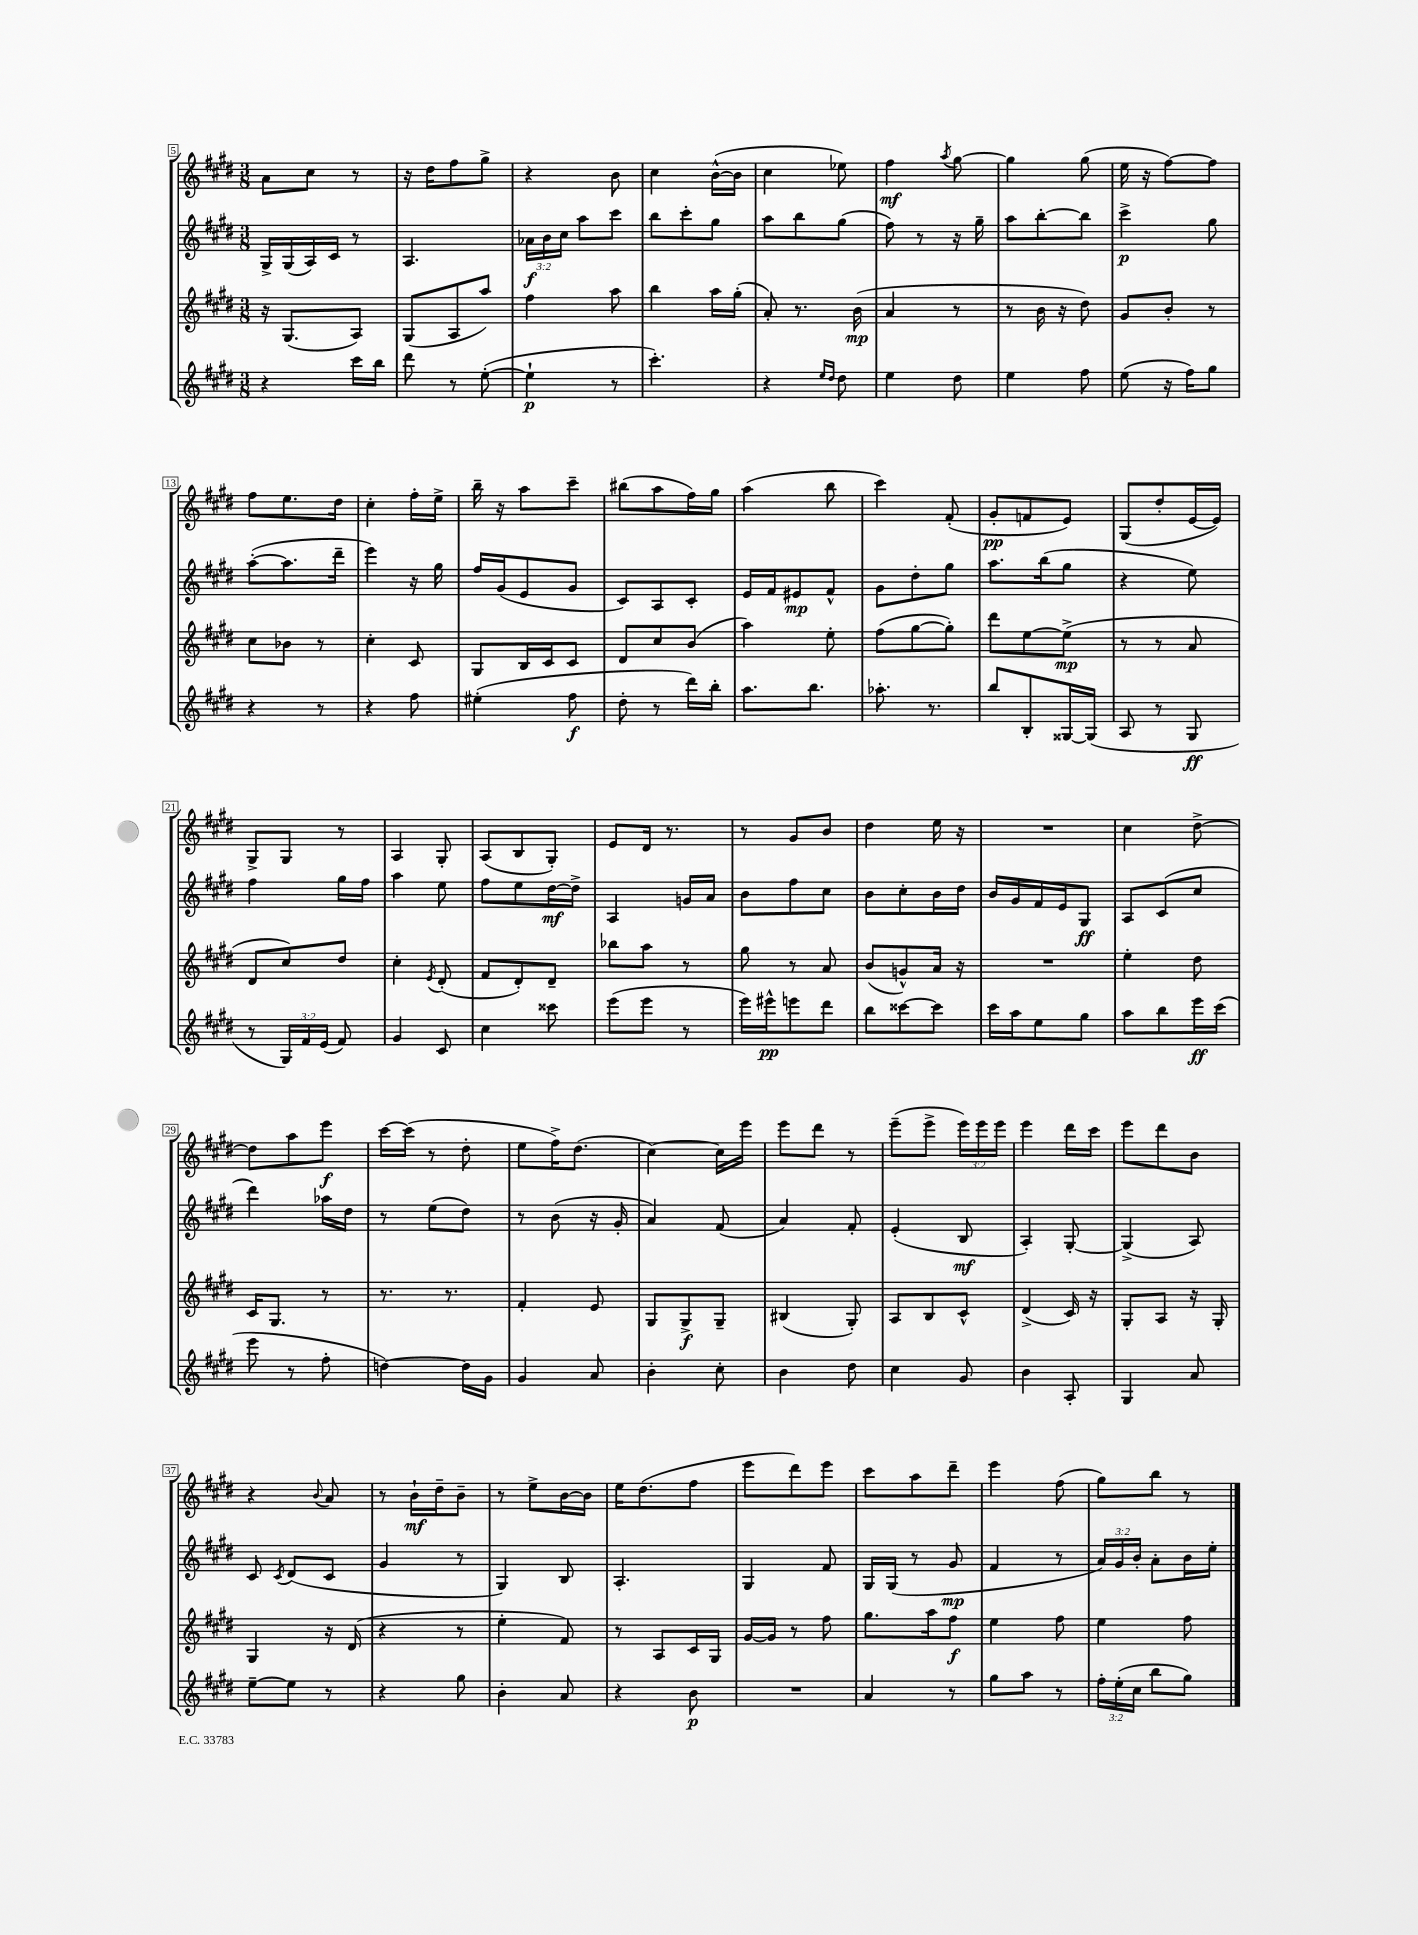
<<
\new StaffGroup <<
\new Staff = "s0" {
    \clef treble \key e \major \numericTimeSignature \time 3/8 \override Staff.TupletNumber.text = #tuplet-number::calc-fraction-text
    \autoBeamOff a'8[ cis''8] r8 |
    r16 dis''16[ fis''8 gis''8]-> |
    r4 b'8 |
    cis''4 b'16[~-^( b'16] |
    cis''4 ees''8) |
    fis''4\mf \acciaccatura { a''8 } gis''8~ |
    gis''4 gis''8( |
    e''16 r16 fis''8[~) fis''8] |
    fis''8[ e''8. dis''16] |
    cis''4-. fis''16[-. e''16]-> |
    b''16-- r16 a''8[ cis'''8]-- |
    bis''8[( a''8 fis''16) gis''16] |
    a''4( b''8 |
    cis'''4) fis'8-.( |
    gis'8[-.\pp f'8 e'8]) |
    gis8[( dis''8-. e'16~ e'16]) |
    gis8[-> gis8] r8 |
    a4 gis8-. |
    a8[( b8 gis8]-.) |
    e'8[ dis'16] r8. |
    r8 gis'8[ b'8] |
    dis''4 e''16 r16 |
    R4. |
    cis''4 dis''8~-> |
    dis''8[ a''8 e'''8]\f |
    cis'''16[~ cis'''16]( r8 dis''8-. |
    e''8[ fis''16->) dis''8.]( |
    cis''4~) cis''16[ e'''16] |
    e'''8[ dis'''8] r8 |
    e'''8[--( e'''8]-> \tuplet 3/2 { e'''16[) e'''16 e'''16] } |
    e'''4 dis'''16[ cis'''16] |
    e'''8[ dis'''8 b'8] |
    r4 \appoggiatura { b'8 } a'8 |
    r8 b'16[-!\mf dis''16-- b'8]-- |
    r8 e''8[-> b'16~ b'16] |
    e''16[ dis''8.( fis''8] |
    e'''8[ dis'''8) e'''8] |
    cis'''8[ a''8 dis'''8]-- |
    e'''4 fis''8( |
    gis''8[) b''8] r8 \bar "|." |
}
\new Staff = "s1" {
    \clef treble \key e \major \numericTimeSignature \time 3/8 \override Staff.TupletNumber.text = #tuplet-number::calc-fraction-text
    \autoBeamOff gis16[-> gis16( a16) cis'16] r8 |
    a4. |
    \tuplet 3/2 { aes'16[\f b'16 cis''16] } a''8[ cis'''8] |
    b''8[ cis'''8-. gis''8] |
    a''8[ b''8 gis''8]( |
    fis''8) r8 r16 gis''16-- |
    a''8[ b''8~-. b''8] |
    cis'''4->\p gis''8 |
    a''8[~-.( a''8. dis'''16]-- |
    e'''4) r16 gis''16 |
    fis''16[ gis'16( e'8 gis'8] |
    cis'8[) a8 cis'8]-. |
    e'16[ fis'16 eis'8\mp fis'8]-^ |
    gis'8[ dis''8-. gis''8] |
    a''8.[ b''16( gis''8] |
    r4 e''8) |
    fis''4 gis''16[ fis''16] |
    a''4 e''8 |
    fis''8[ e''8 dis''16~\mf dis''16]-> |
    a4 g'16[ a'16] |
    b'8[ fis''8 cis''8] |
    b'8[ cis''8-. b'16 dis''16] |
    b'16[ gis'16 fis'16 e'16 gis8]\ff |
    a8[ cis'8( cis''8] |
    dis'''4) aes''16[ dis''16] |
    r8 e''8[( dis''8]) |
    r8 b'8( r16 gis'16-. |
    a'4) fis'8( |
    a'4) fis'8-. |
    e'4-.( b8\mf |
    a4-.) gis8~-. |
    gis4->( a8) |
    cis'8 \acciaccatura { cis'8 } dis'8[( cis'8] |
    gis'4 r8 |
    gis4) b8 |
    a4.-. |
    gis4 fis'8 |
    gis16[ gis16]( r8 gis'8\mp |
    fis'4 r8 |
    \tuplet 3/2 { a'16[) gis'16 b'16]-. } a'8[-. b'16 e''16]-. \bar "|." |
}
\new Staff = "s2" {
    \clef treble \key e \major \numericTimeSignature \time 3/8
    \autoBeamOff r16 gis8.[( a8]) |
    gis8[( a8 a''8]) |
    fis''4 a''8 |
    b''4 a''16[ gis''16]-.( |
    a'8-.) r8. b'16\mp( |
    a'4 r8 |
    r8 b'16 r16 dis''8) |
    gis'8[ b'8]-. r8 |
    cis''8[ bes'8] r8 |
    cis''4-. cis'8 |
    gis8[ b16 cis'16 cis'8] |
    dis'8[ cis''8 b'8]( |
    a''4) e''8-. |
    fis''8[( gis''8~ gis''8]-.) |
    dis'''8[ e''8~ e''8]->\mp( |
    r8 r8 a'8 |
    dis'8[ cis''8) dis''8] |
    cis''4-. \acciaccatura { e'8 } dis'8-.( |
    fis'8[ dis'8-.) dis'8]-- |
    bes''8[ a''8] r8 |
    gis''8 r8 a'8 |
    b'8[( g'8-^) a'16] r16 |
    R4. |
    e''4-. dis''8 |
    cis'16[ gis8.] r8 |
    r8. r8. |
    fis'4-. e'8 |
    gis8[ gis8->\f gis8]-- |
    bis4( gis8-.) |
    a8[ b8 cis'8]-^ |
    dis'4->( cis'16) r16 |
    gis8[-. a8] r16 gis16-. |
    gis4 r16 dis'16( |
    r4 r8 |
    e''4-. fis'8) |
    r8 a8[ cis'16 gis16] |
    gis'16[~ gis'16] r8 fis''8 |
    gis''8.[ a''16 fis''8]\f |
    e''4 fis''8 |
    e''4 fis''8 \bar "|." |
}
\new Staff = "s3" {
    \clef treble \key e \major \numericTimeSignature \time 3/8 \override Staff.TupletNumber.text = #tuplet-number::calc-fraction-text
    \autoBeamOff r4 cis'''16[ b''16] |
    dis'''8 r8 e''8~-.( |
    e''4-!\p r8 |
    cis'''4.-.) |
    r4 \grace { e''16[ dis''16] } dis''8 |
    e''4 dis''8 |
    e''4 fis''8 |
    e''8( r16 fis''16[) gis''8] |
    r4 r8 |
    r4 fis''8 |
    eis''4-.( fis''8\f |
    dis''8-. r8 dis'''16[) b''16]-. |
    a''8.[ b''8.] |
    aes''8.-. r8. |
    b''8[ b8-. gisis16~ gisis16]( |
    a8 r8 gis8\ff |
    r8 \tuplet 3/2 { gis16[) fis'16 e'16]( } fis'8) |
    gis'4 cis'8 |
    cis''4 cisis'''8 |
    e'''8[( e'''8] r8 |
    e'''16[) eis'''16-^\pp e'''8 dis'''8] |
    b''8[ cisis'''8~ cisis'''8] |
    cis'''16[ a''16 e''8 gis''8] |
    a''8[ b''8 e'''16\ff cis'''16]( |
    e'''8 r8 fis''8-. |
    d''4~) d''16[ gis'16] |
    gis'4 a'8 |
    b'4-. cis''8-. |
    b'4 dis''8 |
    cis''4 gis'8 |
    b'4 a8-. |
    gis4 a'8 |
    e''8[~-- e''8] r8 |
    r4 gis''8 |
    b'4-. a'8 |
    r4 b'8\p |
    R4. |
    a'4 r8 |
    gis''8[ a''8] r8 |
    \tuplet 3/2 { fis''16[-. e''16-.( cis''16] } b''8[ gis''8]) \bar "|." |
}
>>
>>
\layout { \context { \Score currentBarNumber = #5 \override BarNumber.stencil = #(make-stencil-boxer 0.1 0.3 ly:text-interface::print) } }
